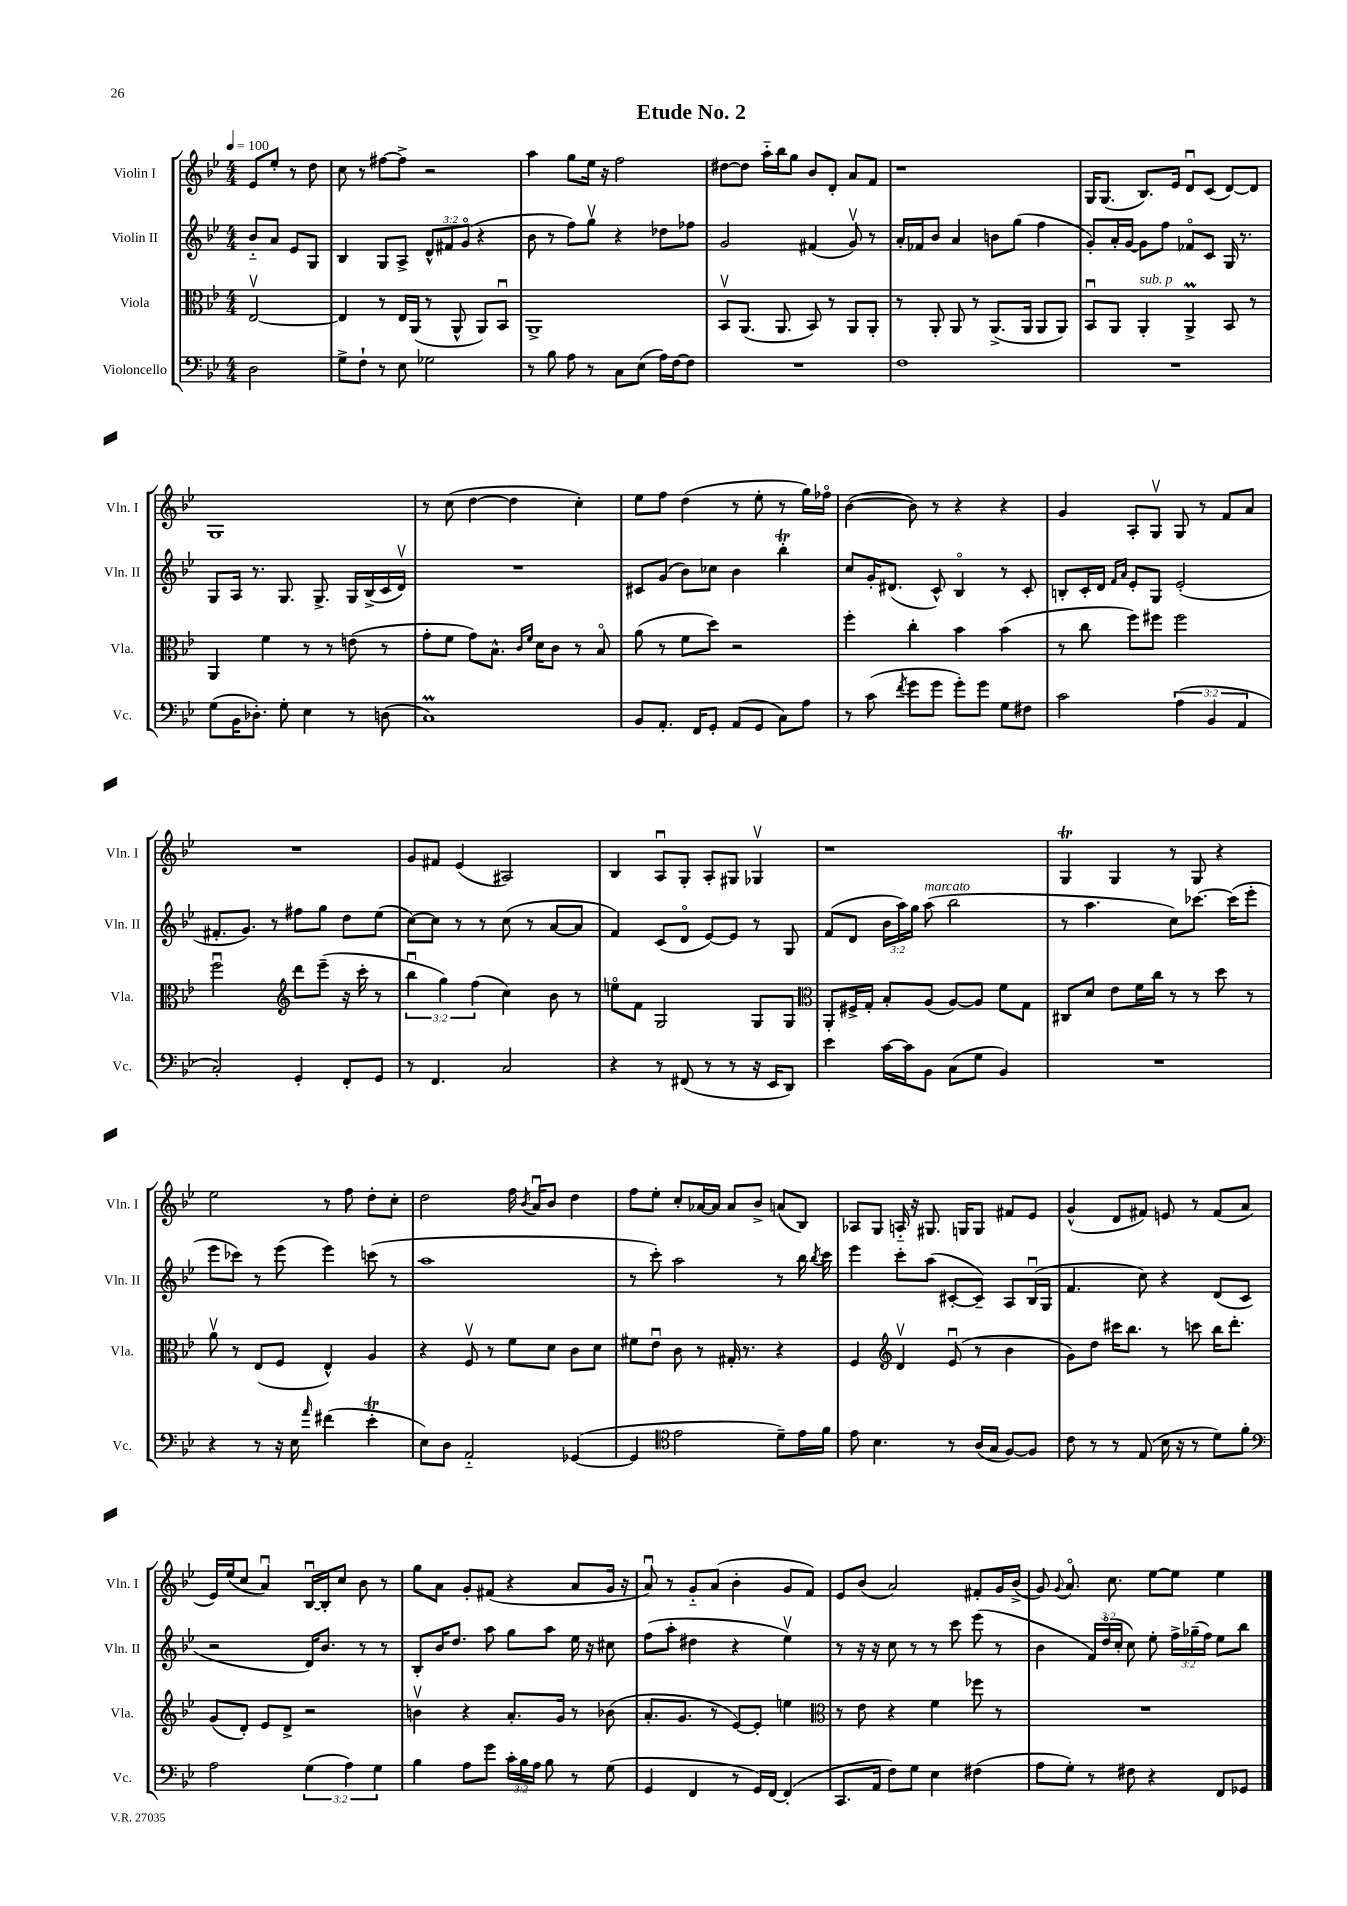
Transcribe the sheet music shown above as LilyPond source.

\header { title = "Etude No. 2" }
<<
\new StaffGroup <<
\new Staff = "s0" \with { instrumentName = "Violin I" shortInstrumentName = "Vln. I" } {
    \clef treble \key bes \major \numericTimeSignature \time 4/4 \partial 2 \tempo 4 = 100
    \autoBeamOff ees'8[ ees''8]-. r8 d''8 |
    c''8 r8 fis''8[~ fis''8]-> r2 |
    a''4 g''8[ ees''16] r16 f''2 |
    dis''8[~ dis''8] a''16[-_ bes''16 g''8] bes'8[ d'8]-. a'8[ f'8] |
    r1 |
    g16[ g8.]( bes8.[) ees'16] d'8[\downbow c'8]( d'8[~) d'8] |
    g1 |
    r8 c''8( d''4~ d''4 c''4-.) |
    ees''8[ f''8] d''4( r8 ees''8-. r8 g''16[) fes''16]\flageolet |
    bes'4~( bes'8) r8 r4 r4 |
    g'4 a8[-. g8]\upbow g8 r8 f'8[ a'8] |
    R1 |
    g'8[ fis'8] ees'4( ais2) |
    bes4 a8[\downbow g8]-. a8[-. gis8] ges4\upbow |
    r1 |
    g4\trill g4 r8 g8 r4 |
    ees''2 r8 f''8 d''8[-. c''8]-. |
    d''2 f''16 \acciaccatura { bes'8 } a'16[\downbow bes'8] d''4 |
    f''8[ ees''8]-. c''8[-. aes'16~ aes'16] aes'8[ bes'8]-> a'8[( bes8]) |
    aes8[ g8] a16-_ r16 gis8. g16[ g8] fis'8[ ees'8] |
    g'4-^( d'8[ fis'8]) e'8 r8 fis'8[( a'8] |
    ees'16[) ees''16( c''8] a'4\downbow) bes16[~\downbow bes16-. c''8] bes'8 r8 |
    g''8[ a'8] g'8[-. fis'8]( r4 a'8[ g'16] r16 |
    a'8\downbow) r8 g'8[-_ a'8]( bes'4-. g'8[ f'8]) |
    ees'8[ bes'8]( a'2) fis'8[-. g'16 bes'16]->( |
    g'8) \appoggiatura { g'8 } a'8.\flageolet c''8. ees''8[~ ees''8] ees''4 \bar "|." |
}
\new Staff = "s1" \with { instrumentName = "Violin II" shortInstrumentName = "Vln. II" } {
    \clef treble \key bes \major \numericTimeSignature \time 4/4 \override Staff.TupletNumber.text = #tuplet-number::calc-fraction-text \partial 2
    \autoBeamOff bes'8[-_ a'8] ees'8[ g8] |
    bes4 g8[ a8]-> \tuplet 3/2 { d'8[-^ fis'8 g'8]\flageolet( } r4 |
    bes'8 r8 f''8[) g''8]\upbow r4 des''8[ fes''8] |
    g'2 fis'4( g'8\upbow) r8 |
    a'16[-. fes'16 bes'8] a'4 b'8[ g''8]( f''4 |
    g'8[-.) a'16-. g'16]~ g'8[ f''8] fes'8[\flageolet c'8] g16 r8. |
    g8[ a16] r8. g8. g8.-> g16[ bes16->( c'16 d'16]\upbow) |
    R1 |
    cis'8[ g'8]( bes'8[) ces''8] bes'4 bes''4-.\trill |
    c''8[ g'16-. dis'8.]( c'8-^) bes4\flageolet r8 c'8-. |
    b8[-. c'16-. d'16] \grace { f'16[ a'16] } ees'8[-. g8] ees'2-.( |
    fis'8.[-. g'8.]) r8 fis''8[ g''8] d''8[ ees''8]( |
    c''8[~) c''8] r8 r8 c''8( r8 a'8[~ a'8] |
    f'4) c'8[( d'8]\flageolet ees'8[~) ees'8] r8 g8 |
    f'8[( d'8] \tuplet 3/2 { bes'16[ a''16) g''16] } a''8^\markup { \italic "marcato" }( bes''2 |
    r8 a''4. c''8[) ces'''8.]~ ces'''16[( ees'''8]-. |
    ees'''8[ ces'''8]) r8 ees'''8( ees'''4) c'''8( r8 |
    a''1 |
    r8 c'''8-.) a''2 r8 bes''16 \acciaccatura { bes''8 } c'''16 |
    ees'''4 c'''8[-. a''8]( cis'8[~-. cis'8]--) a8[ bes16\downbow( g16] |
    f'4. c''8) r4 d'8[( c'8] |
    r2 d'16[) bes'8.] r8 r8 |
    bes8[-. bes'16 d''8.] a''8 g''8[ a''8] ees''16 r16 cis''8 |
    f''8[( a''8]-. dis''4 r4 ees''4\upbow) |
    r8 r16 r16 c''8 r8 r8 c'''8 ees'''8( r8 |
    bes'4 \tuplet 3/2 { f'16[) d''16\flageolet( c''16]-. } c''8) ees''8-. \tuplet 3/2 { f''16[-> ges''16--( f''16]) } ees''8[ bes''8] \bar "|." |
}
\new Staff = "s2" \with { instrumentName = "Viola" shortInstrumentName = "Vla." } {
    \clef alto \key bes \major \numericTimeSignature \time 4/4 \override Staff.TupletNumber.text = #tuplet-number::calc-fraction-text \partial 2
    \autoBeamOff ees2~\upbow |
    ees4 r8 ees16[ a,16]( r8 a,8-^ a,8[) bes,8]\downbow |
    a,1-> |
    bes,8[\upbow a,8.]( a,8. bes,8) r8 a,8[ a,8]-. |
    r8 a,8-. a,8 r8 a,8.[->( a,16] a,8[ a,8]) |
    bes,8[\downbow a,8] a,4-.^\markup { \italic "sub. p" } a,4->\prall bes,8 r8 |
    a,4 f'4 r8 r8 e'8( r8 |
    g'8[-. f'8] g'8[) bes8.]-^ \grace { c'16[ f'16] } d'16[ c'8] r8 bes8\flageolet |
    a'8( r8 f'8[ d''8]) r2 |
    f''4-. c''4-. bes'4 bes'4( |
    r8 c''8 f''8[) fis''8] fis''2 |
    f''2\downbow \clef treble d'''8[ ees'''8]--( r16 c'''16-. r8 |
    \tuplet 3/2 { bes''4\downbow g''4) f''4( } c''4) bes'8 r8 |
    e''8[\flageolet f'8] g2 g8[ g8] |
    \clef alto a,8[-. fis16-> g16]-. bes8[-. a8]( a8[~) a8] f'8[ g8] |
    cis8[ d'8] ees'8[ f'16 c''16] r8 r8 d''8 r8 |
    a'8\upbow r8 ees8[( f8] ees4-^) a4 |
    r4 f8\upbow r8 f'8[ d'8] c'8[ d'8] |
    fis'8[ ees'8]\downbow c'8 r8 gis16-. r8. r4 |
    f4 \clef treble d'4\upbow ees'8\downbow( r8 bes'4 |
    g'8[) d''8] cis'''16[ bes''8.] r8 c'''8 bes''16[ d'''8.]-. |
    g'8[( d'8]-.) ees'8[ d'8]-> r2 |
    b'4\upbow r4 a'8.[-. g'16] r8 bes'8( |
    a'8.[-. g'8.] r8 ees'8[~) ees'8]-. e''4 |
    \clef alto r8 ees'8 r4 f'4 fes''8 r8 |
    R1 \bar "|." |
}
\new Staff = "s3" \with { instrumentName = "Violoncello" shortInstrumentName = "Vc." } {
    \clef bass \key bes \major \numericTimeSignature \time 4/4 \override Staff.TupletNumber.text = #tuplet-number::calc-fraction-text \partial 2
    \autoBeamOff d2 |
    g8[-> f8]-! r8 ees8 ges2 |
    r8 bes8 a8 r8 c8[ ees8]( a16[) f16~ f8] |
    R1 |
    f1 |
    R1 |
    g8[( bes,16 des8.]-.) g8-. ees4 r8 d8( |
    c1\prall) |
    bes,8[ a,8.]-. f,16[ g,8]-. a,8[( g,8] c8[) a8] |
    r8 c'8( \acciaccatura { f'8 } g'8[ g'8] g'8[-.) g'8] g8[ fis8] |
    c'2 \tuplet 3/2 { a4( bes,4 a,4 } |
    c2-.) g,4-. f,8[-. g,8] |
    r8 f,4. c2 |
    r4 r8 fis,8( r8 r8 r16 ees,16[ d,8]) |
    ees'4 c'16[~ c'16 bes,8] c8[( g8] bes,4) |
    R1 |
    r4 r8 r16 ees16 \grace { a'16 } fis'4( ees'4-.\trill |
    ees8[) d8] a,2-_ ges,4~( |
    ges,4 \clef tenor ees'2 d'8[--) ees'16 f'16] |
    ees'8 bes4. r8 a16[( g16] f8[~) f8] |
    c'8 r8 r8 ees8( bes16 r16 r8 d'8[) f'8]-. |
    \clef bass a2 \tuplet 3/2 { g4( a4) g4 } |
    bes4 a8[ g'8] \tuplet 3/2 { c'16[-. bes16 a16] } bes8 r8 g8( |
    g,4 f,4 r8 g,16[) f,16]~ f,4-.( |
    c,8.[ a,16] f8[) g8] ees4 fis4( |
    a8[ g8]-.) r8 fis8 r4 f,8[ ges,8] \bar "|." |
}
>>
>>
\layout { \context { \Score \remove "Bar_number_engraver" } }
